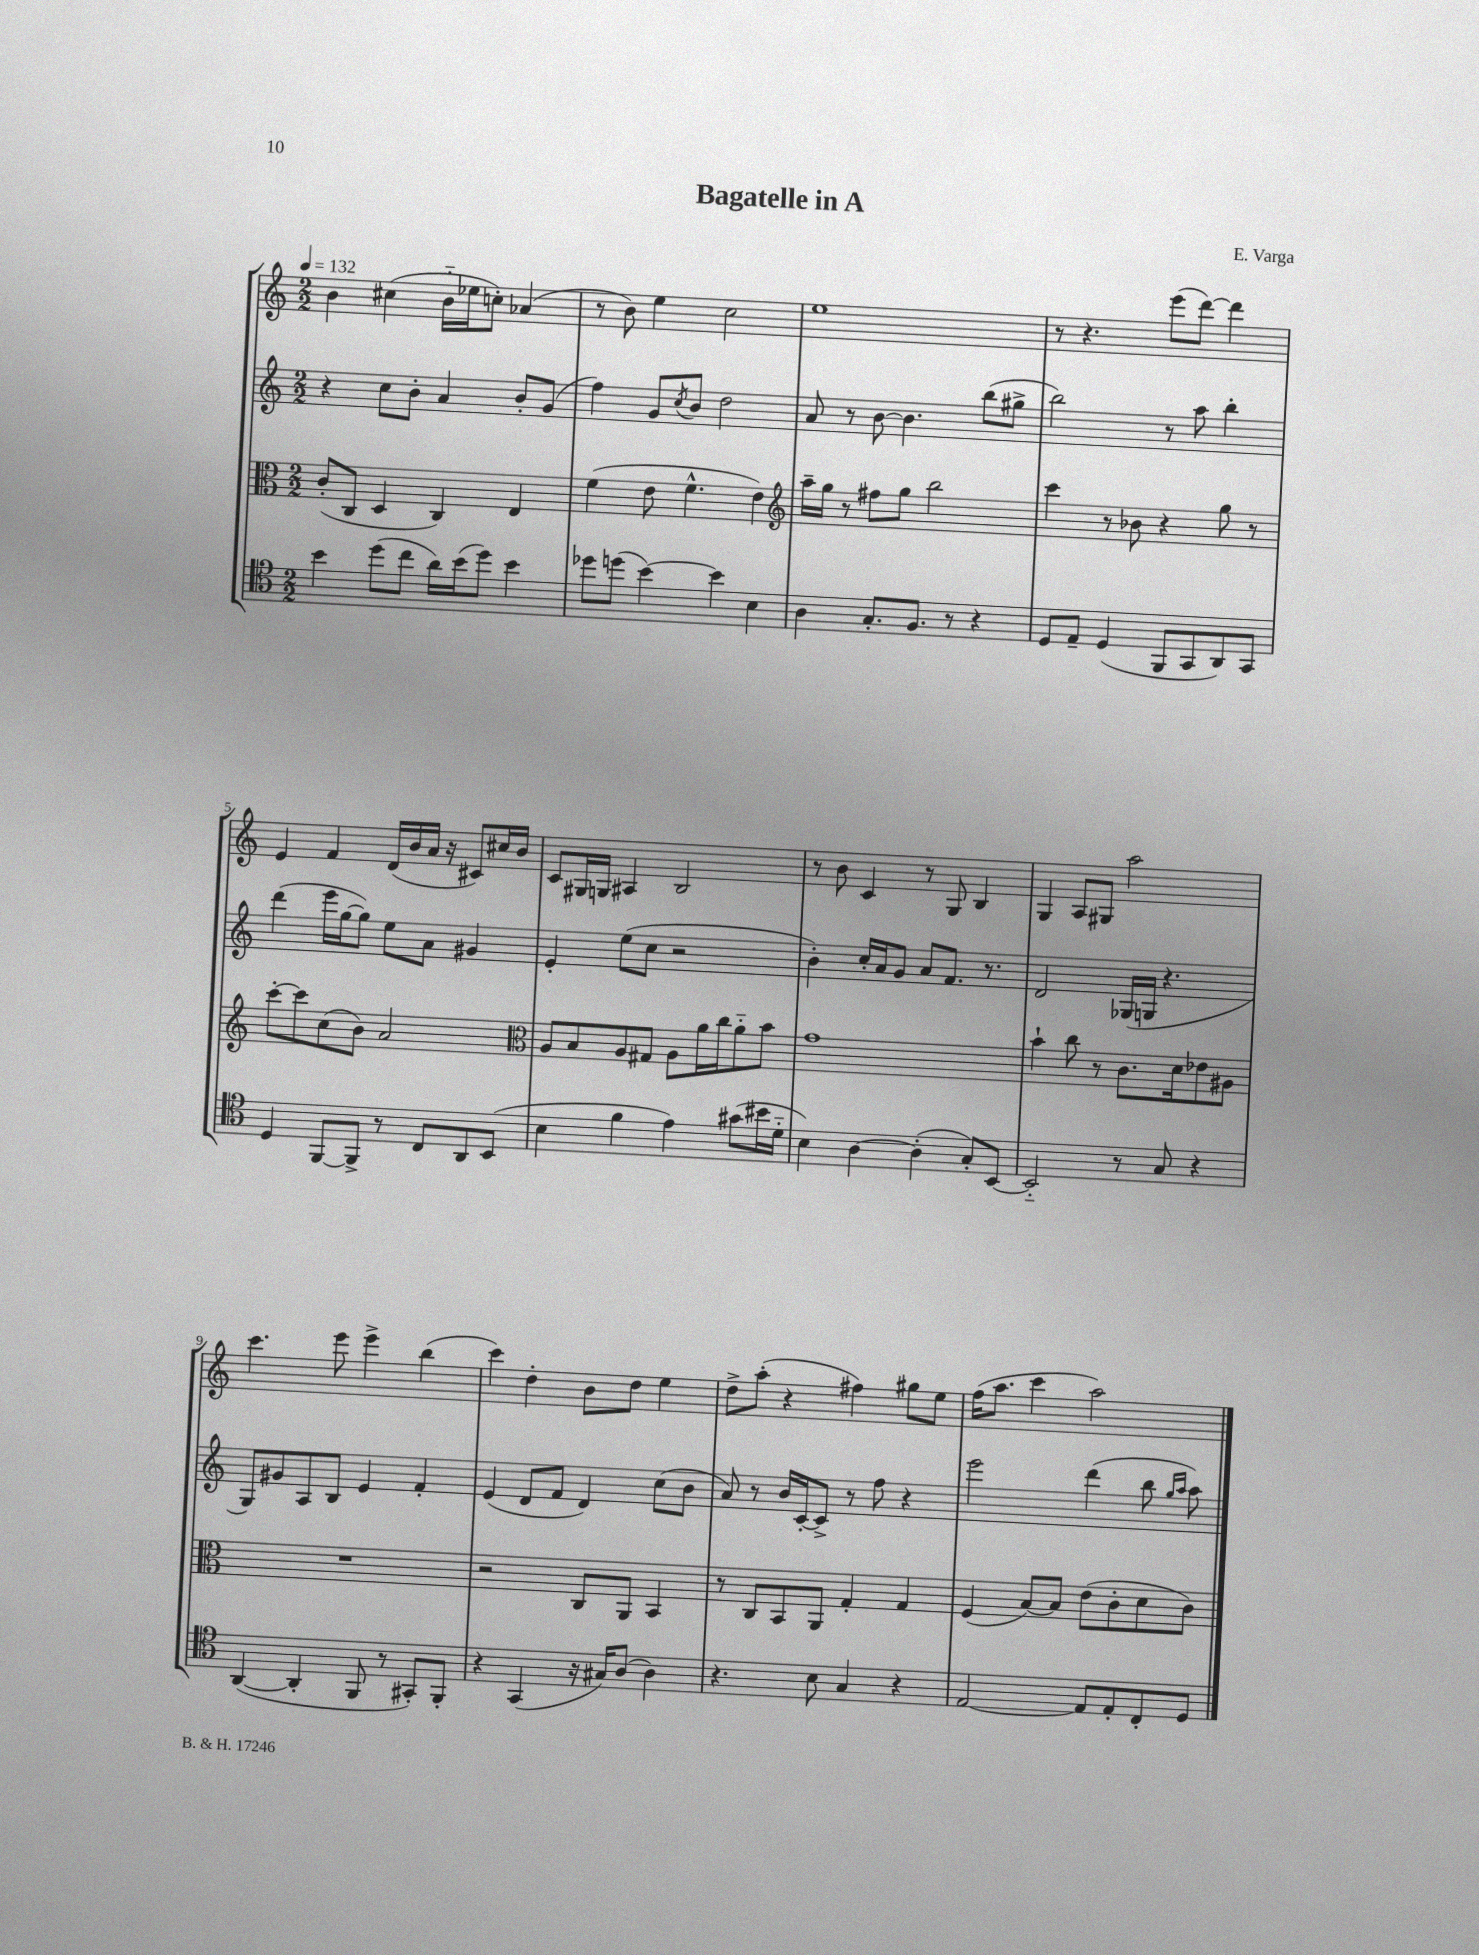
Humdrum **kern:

**kern	**kern	**kern	**kern
*part4	*part3	*part2	*part1
*staff4	*staff3	*staff2	*staff1
*clefC4	*clefC3	*clefG2	*clefG2
*k[]	*k[]	*k[]	*k[]
*M2/2	*M2/2	*M2/2	*M2/2
*MM132	*MM132	*MM132	*MM132
=1	=1	=1	=1
4b\	(8c'/L	4r	4b\
.	8C/J	.	.
(8dd\L	4D/	8cc\L	(4cc#X\
8cc\J	.	8b'\J	.
16a\LL)	4C/)	4a/	16b\LL
(16b\J	.	.	16ee-X\J
8dd\J)	.	.	8ccn'\J)
4b\	4E/	8b'/L	(4a-X/
.	.	(8g/J	.
=2	=2	=2	=2
8dd-X\L	(4f\	4ff\)	8r
(8ddn\J	.	.	8b\)
[4b\)	8e\	8g/L	4ee\
.	.	8qcc/	.
.	4.f^^\	8b/J	.
4b\]	.	2dd\	2cc\
4B\	4e\)	.	.
=3	=3	=3	=3
*	*clefG2	*	*
4A\	16aa~\LL	8a/	1ee
.	16gg\JJ	.	.
.	8r	8r	.
8.G'/L	8ff#X\L	[8b\	.
.	8gg\J	4.b\]	.
8.F/J	.	.	.
.	2bb\	.	.
8r	.	.	.
4r	.	(8bb\L	.
.	.	8gg#X^\J	.
=4	=4	=4	=4
8D/L	4ccc\	2bb\)	8r
8E~/J	.	.	4.r
(4D/	8r	.	.
.	8b-X\	.	.
8FF/L	4r	8r	(8eee\L
8GG/	.	8aa\	[8ddd\J)
8AA/)	8gg\	4bb'\	4ddd\]
8GG/J	8r	.	.
!!LO:LB:g=z
=5	=5	=5	=5
4D/	[8ccc'\L	(4ddd\	4e/
.	8ccc\]	.	.
[8FF/L	(8cc\	16eee\LL	4f/
.	.	[16gg\J	.
8FF^/J]	8b\J)	8gg\J])	.
8r	2a/	8ee\L	(16d/LL
.	.	.	16b/
8C/L	.	8a\J	16a/JJ
.	.	.	16r
8AA/	.	4g#X/	8c#X/L)
(8BB/J	.	.	16cc#X/L
.	.	.	16b/JJ
=6	=6	=6	=6
*	*clefC3	*	*
4B\	8A/L	4e'/	8c/L
.	8B/	.	16G#X/L
.	.	.	16Gn/JJ
4f\	8A/	(8ee\L	4A#X/
.	8G#X/J	8cc\J	.
4e\)	8A\L	2r	2B/
.	16a\L	.	.
.	16cc\J	.	.
(8g#X\L	8a\	.	.
16b#X\L	8b\J	.	.
16d\JJ	.	.	.
=7	=7	=7	=7
4B\)	1g	4b'\)	8r
.	.	.	8b\
[4A\	.	16cc'/LL	4c/
.	.	16a/J	.
.	.	8g/J	.
(4A'\]	.	8a/L	8r
.	.	8.f/J	8G/
8G'/L)	.	.	4B/
.	.	8.r	.
[8BB/J	.	.	.
=8	=8	=8	=8
2BB/]	4b`\	2d/	4G/
.	8cc\	.	8A/L
.	8r	.	8G#X/J
8r	8.c\L	(16G-X/LL	2aa\
.	.	16Gn/JJ	.
8G/	.	4.r	.
.	16d\k	.	.
4r	8e-X\	.	.
.	8A#X\J	.	.
!!LO:LB:g=z
=9	=9	=9	=9
([4AA/	1r	8G/L)	4.ccc\
.	.	8g#X/	.
4AA'/]	.	8A/	.
.	.	8B/J	8eee\
8FF/	.	4e/	4eee^\
8r	.	.	.
8GG#X'/L)	.	4f'/	(4bb\
8FF'/J	.	.	.
=10	=10	=10	=10
4r	2r	(4e/	4ccc\)
(4GG/	.	8d/L	4dd'\
.	.	8f/J	.
16r	8C/L	4d/)	8b\L
16G#X/KL)	.	.	.
(8A/J	8AA/J	.	8dd\J
4A\)	4BB/	(8cc\L	4ee\
.	.	8b\J	.
=11	=11	=11	=11
4.r	8r	8a/)	8dd^\L
.	8C/L	8r	(8aa'\J
.	8BB/	16b/LL	4r
.	.	[16c'/J	.
8B\	8AA/J	8c^/J]	.
4G/	4G'/	8r	4ff#X\)
.	.	8ff\	.
4r	4G/	4r	8gg#X\L
.	.	.	8ee\J
=12	=12	=12	=12
[2E/	(4F/	2eee\	(16ff\KL
.	.	.	8.aa\J
.	[8B/L)	.	4ccc\
.	8B/J]	.	.
8E/L]	(8e\L	(4ddd\	2aa\)
8E'/	8c'\	.	.
8C'/	8d\	8bb\	.
.	.	16qqgg/LL	.
.	.	16qqaa/JJ	.
8D/J	8c\J)	8aa\)	.
==	==	==	==
*-	*-	*-	*-
